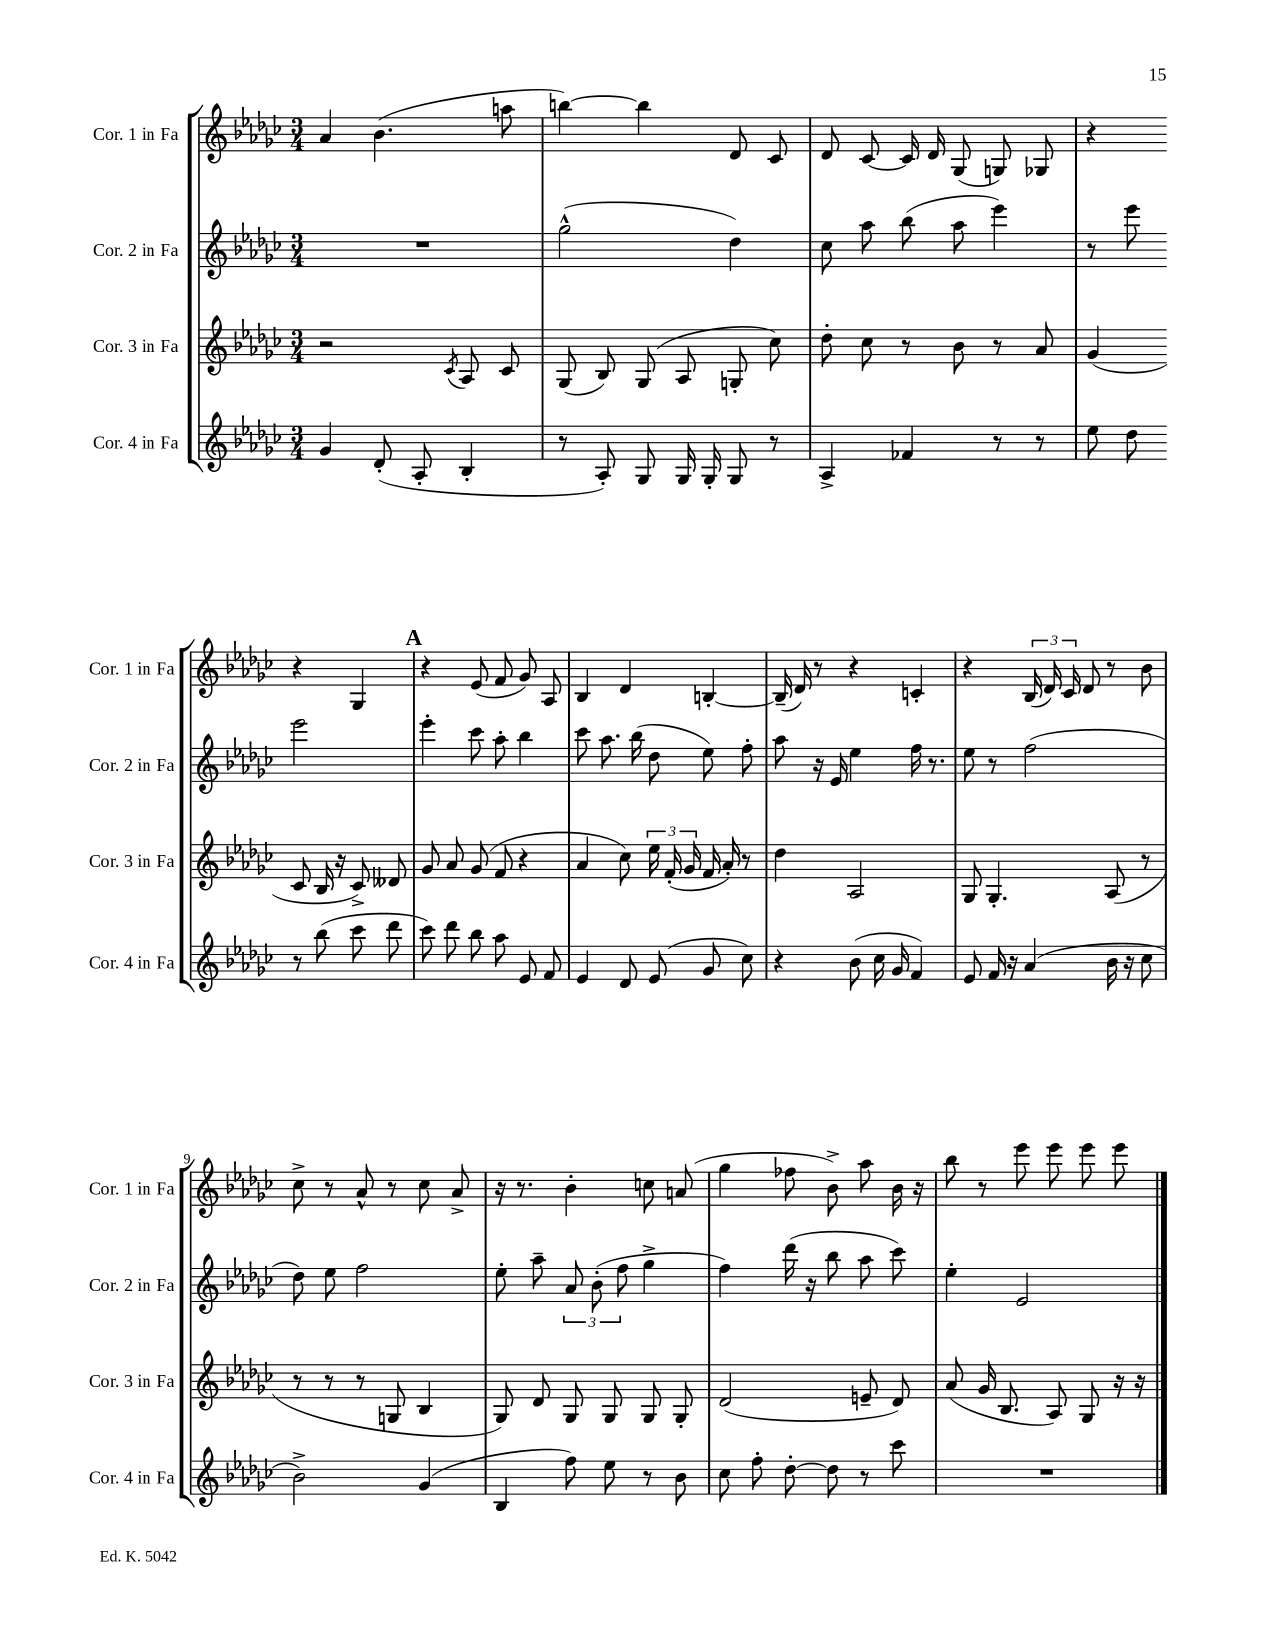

**kern	**kern	**kern	**kern
*part4	*part3	*part2	*part1
*staff4	*staff3	*staff2	*staff1
*I"Cor. 4 in Fa	*I"Cor. 3 in Fa	*I"Cor. 2 in Fa	*I"Cor. 1 in Fa
*I'Cor. 4 in Fa	*I'Cor. 3 in Fa	*I'Cor. 2 in Fa	*I'Cor. 1 in Fa
*clefG2	*clefG2	*clefG2	*clefG2
*k[b-e-a-d-g-c-]	*k[b-e-a-d-g-c-]	*k[b-e-a-d-g-c-]	*k[b-e-a-d-g-c-]
*M3/4	*M3/4	*M3/4	*M3/4
=1	=1	=1	=1
4g-/	2r	2.r	4a-/
(8d-'/	.	.	(4.b-\
8A-'/	.	.	.
.	8qc-/	.	.
4B-'/	8A-/	.	.
.	8c-/	.	8aan\
=2	=2	=2	=2
8r	(8G-/	(2gg-^^\	[4bbn\)
8A-'/)	8B-/)	.	.
8G-/	(8G-/	.	4bb\]
16G-/	8A-/	.	.
16G-'/	.	.	.
8G-/	8Gn'/	4dd-\)	8d-/
8r	8cc-\)	.	8c-/
=3	=3	=3	=3
4A-^/	8dd-'\	8cc-\	8d-/
.	8cc-\	8aa-\	[8c-/
4f-X/	8r	(8bb-\	16c-/]
.	.	.	16d-/
.	8b-\	8aa-\	(8G-/
8r	8r	4eee-\)	8Gn/)
8r	8a-/	.	8G-X/
=4	=4	=4	=4
8ee-\	(4g-/	8r	4r
8dd-\	.	8eee-\	.
8r	8c-/	2eee-\	4r
(8bb-\	16B-/	.	.
.	16r	.	.
8ccc-\	8c-^/)	.	4G-/
8ddd-\	8d--X/	.	.
!!LO:LB:g=z
!!LO:REH:place=s1:t=A
=5	=5	=5	=5
8ccc-\)	8g-/	4eee-'\	4r
8ddd-\	8a-/	.	.
8bb-\	(8g-/	8ccc-\	(8e-/
8aa-\	8f/	8aa-'\	8f/
8e-/	4r	4bb-\	8g-/)
8f/	.	.	8A-/
=6	=6	=6	=6
4e-/	4a-/	8ccc-\	4B-/
.	.	8.aa-\	.
8d-/	8cc-\)	.	4d-/
.	.	(16bb-\	.
(8e-/	24ee-\	8dd-\	.
.	(24f'/	.	.
.	24g-/	.	.
8g-/	16f/	8ee-\)	[4Bn'/
.	16a-'/)	.	.
8cc-\)	8r	8ff'\	.
=7	=7	=7	=7
4r	4dd-\	8aa-\	(16B~/]
.	.	.	16d-/)
.	.	16r	8r
.	.	16e-/	.
(8b-\	2A-/	4ee-\	4r
16cc-\	.	.	.
16g-/	.	.	.
4f/)	.	16ff\	4cn'/
.	.	8.r	.
=8	=8	=8	=8
8e-/	8G-/	8ee-\	4r
16f/	4.G-'/	8r	.
16r	.	.	.
(4a-/	.	(2ff\	(24B-/
.	.	.	24d-/)
.	.	.	24c-/
.	.	.	8d-/
16b-\	(8A-/	.	8r
16r	.	.	.
8cc-\	8r	.	8b-\
!!LO:LB:g=z
=9	=9	=9	=9
2b-^\)	8r	8dd-\)	8cc-^\
.	8r	8ee-\	8r
.	8r	2ff\	8a-^^/
.	8Gn/	.	8r
(4g-/	4B-/	.	8cc-\
.	.	.	8a-^/
=10	=10	=10	=10
4B-/	8G-/)	8ee-'\	16r
.	.	.	8.r
.	8d-/	8aa-~\	.
8ff\)	8G-/	12a-/	4b-'\
.	.	(12b-'\	.
8ee-\	8G-/	.	.
.	.	12ff\	.
8r	8G-/	4gg-^\	8ccn\
8b-\	8G-'/	.	(8an/
=11	=11	=11	=11
8cc-\	(2d-/	4ff\)	4gg-\
8ff'\	.	.	.
[8dd-'\	.	(16ddd-\	8ff-X\
.	.	16r	.
8dd-\]	.	8bb-\	8b-^\)
8r	8en~/	8aa-\	8aa-\
8ccc-\	8d-/)	8ccc-\)	16b-\
.	.	.	16r
=12	=12	=12	=12
2.r	(8a-/	4ee-'\	8bb-\
.	16g-/	.	8r
.	8.B-/	.	.
.	.	2e-/	8eee-\
.	8A-/)	.	8eee-\
.	8G-/	.	8eee-\
.	16r	.	8eee-\
.	16r	.	.
==	==	==	==
*-	*-	*-	*-
